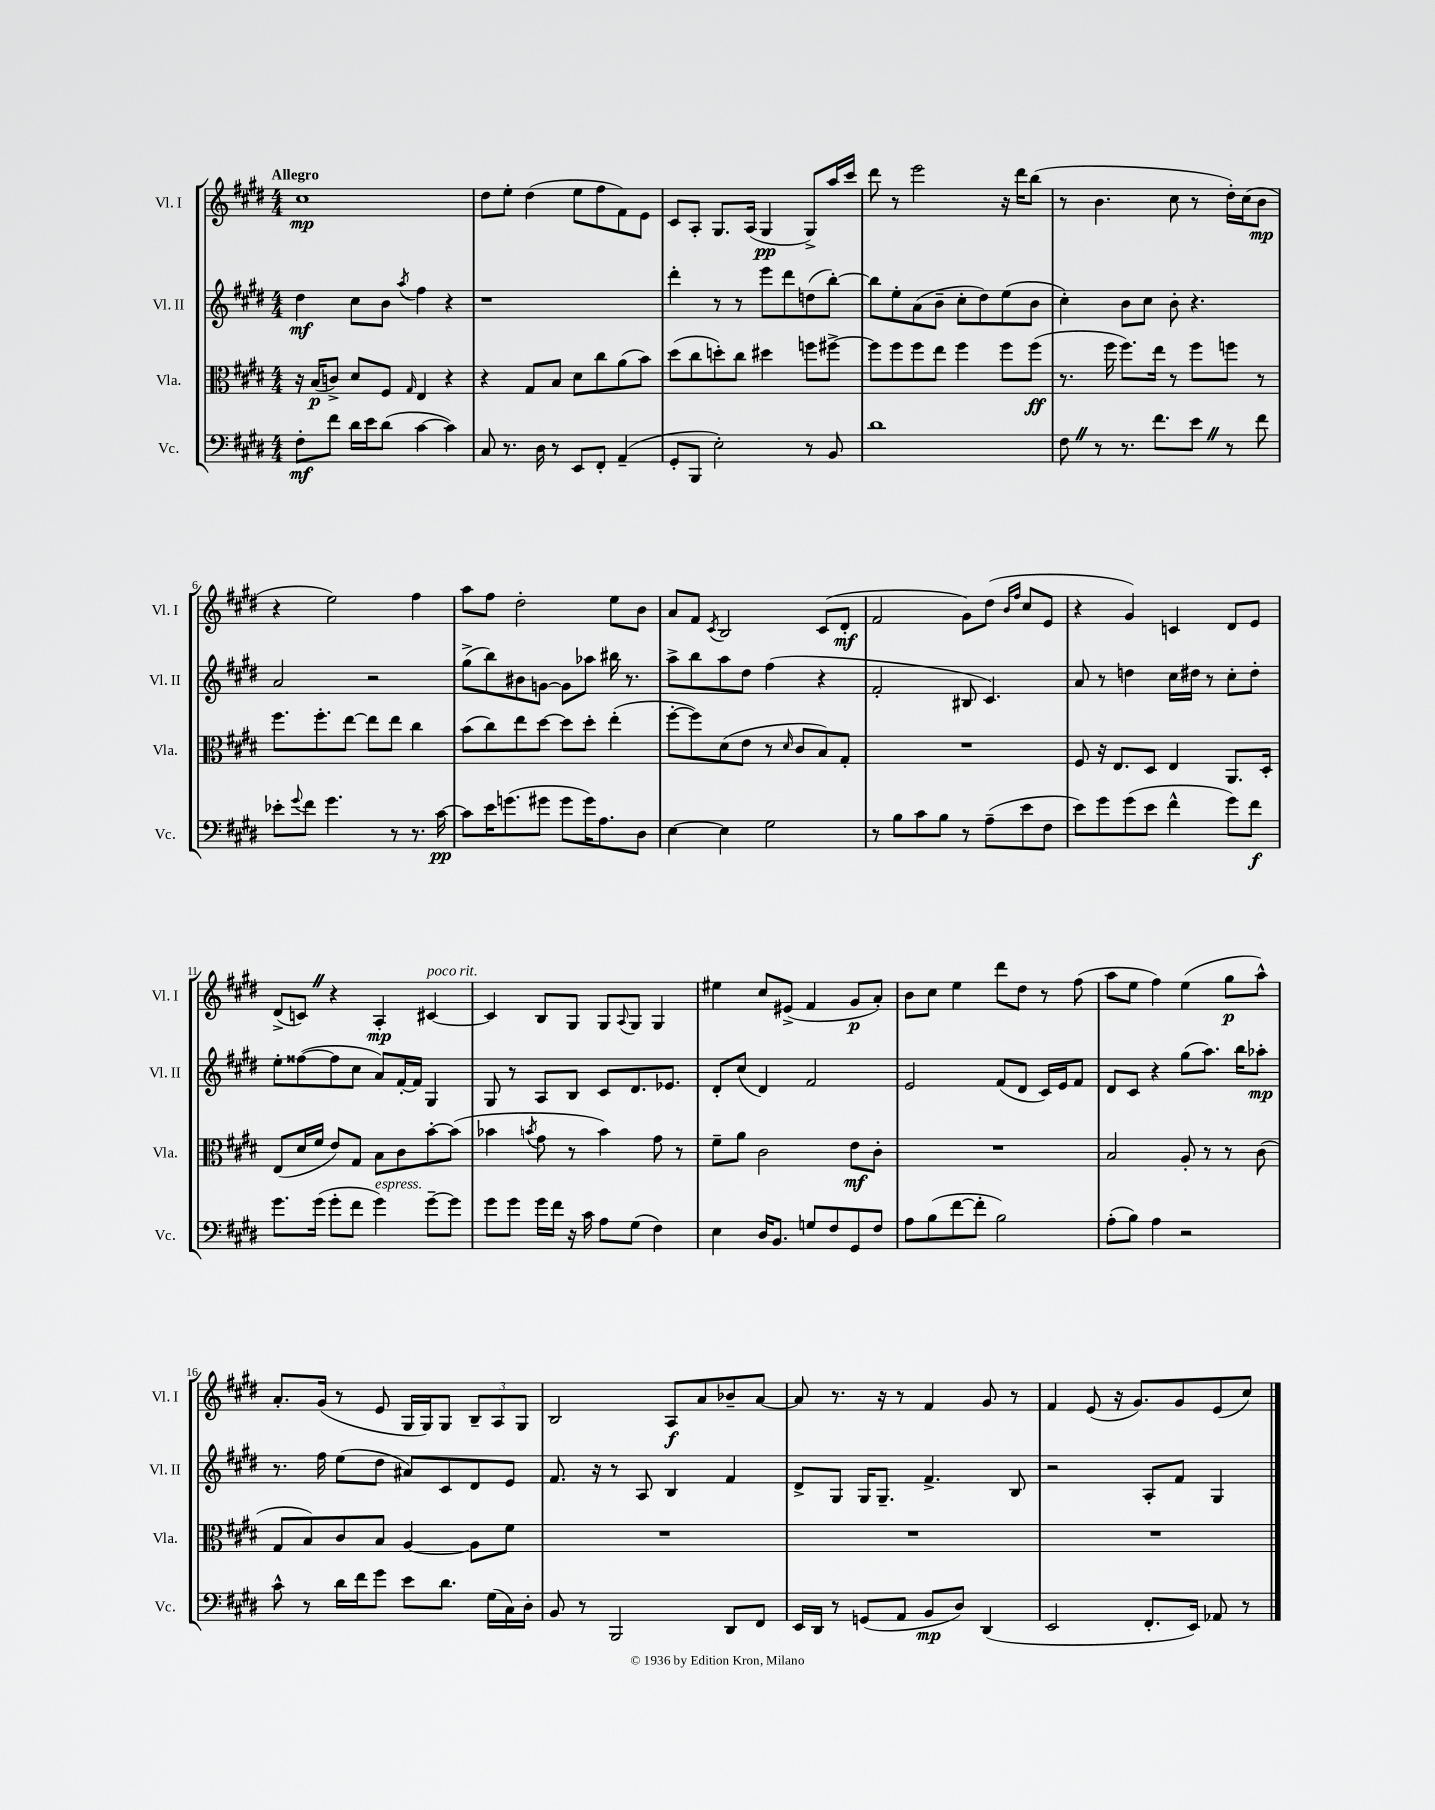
<<
\new StaffGroup <<
\new Staff = "s0" \with { instrumentName = "Vl. I" shortInstrumentName = "Vl. I" } {
    \clef treble \key e \major \numericTimeSignature \time 4/4 \tempo "Allegro"
    cis''1\mp |
    dis''8 e''8-. dis''4( e''8 fis''8 fis'8) e'8 |
    cis'8 a8-. gis8. a16( gis4\pp gis8->) a''16 cis'''16 |
    dis'''8 r8 e'''2 r16 dis'''16 b''8( |
    r8 b'4. cis''8 r8 dis''16-.) cis''16( b'8\mp |
    r4 e''2) fis''4 |
    a''8 fis''8 dis''2-. e''8 b'8 |
    a'8 fis'8 \acciaccatura { cis'8 } b2 cis'8( dis'8-.\mf |
    fis'2 gis'8) dis''8( \grace { b'16 fis''16 } cis''8 e'8 |
    r4 gis'4) c'4 dis'8 e'8 |
    dis'8->( c'8) \once \override BreathingSign.text = \markup { \musicglyph "scripts.caesura.straight" } \breathe r4 a4-.\mp cis'4~^\markup { \italic "poco rit." } |
    cis'4 b8 gis8 gis8 \appoggiatura { a8 } gis8 gis4 |
    eis''4 cis''8 eis'8->( fis'4 gis'8\p a'8-.) |
    b'8 cis''8 e''4 dis'''8 dis''8 r8 fis''8( |
    a''8 e''8 fis''4) e''4( gis''8\p a''8-^) |
    a'8.-. gis'16( r8 e'8 gis16 gis16) gis8 \tuplet 3/2 { b8-- a8 gis8 } |
    b2 a8\f a'8 bes'8-- a'8~ |
    a'8 r8. r16 r8 fis'4 gis'8 r8 |
    fis'4 e'8( r16 gis'8.) gis'8 e'8( cis''8) \bar "|." |
}
\new Staff = "s1" \with { instrumentName = "Vl. II" shortInstrumentName = "Vl. II" } {
    \clef treble \key e \major \numericTimeSignature \time 4/4
    dis''4\mf cis''8 b'8 \acciaccatura { a''8 } fis''4 r4 |
    r1 |
    dis'''4-. r8 r8 e'''8 dis'''8 d''8( b''8~-.) |
    b''8 e''8-. a'8( b'8-- cis''8-. dis''8) e''8( b'8 |
    cis''4-.) b'8 cis''8 b'8-. r4. |
    a'2 r2 |
    gis''8->( b''8) bis'8 g'8~ g'8 aes''8 bis''16 r8. |
    a''8-> b''8 a''8 dis''8 fis''4( r4 |
    fis'2-. bis8 cis'4.) |
    a'8 r8 d''4 cis''16 dis''16 r8 cis''8-. dis''8-. |
    e''8-. fisis''8~( fisis''8 cis''8 a'8) fis'16~-. fis'16 gis4 |
    gis8 r8 a8 b8 cis'8 dis'8. ees'8. |
    dis'8-. cis''8( dis'4) fis'2 |
    e'2 fis'8( dis'8 cis'16) e'16 fis'8 |
    dis'8 cis'8 r4 gis''8( a''8.) b''16 aes''8-.\mp |
    r8. fis''16 e''8( dis''8 ais'8) cis'8 dis'8 e'8 |
    fis'8. r16 r8 a8 b4 fis'4 |
    dis'8-> gis8 gis16 gis8.-- fis'4.-> b8 |
    r2 a8-. fis'8 gis4 \bar "|." |
}
\new Staff = "s2" \with { instrumentName = "Vla." shortInstrumentName = "Vla." } {
    \clef alto \key e \major \numericTimeSignature \time 4/4
    r16 b16\p( c'8->) dis'8 fis8 \grace { gis16 } e4 r4 |
    r4 gis8 b8 dis'8 cis''8 a'8( b'8) |
    dis''8( cis''8 d''8-.) cis''8 dis''4 f''8 fis''8~-> |
    fis''8 fis''8 fis''8 e''8 fis''4 fis''8 fis''8\ff( |
    r8. fis''16 fis''8.) e''16 r8 fis''8 f''8 r8 |
    fis''8. fis''8.-. e''8~ e''8 e''8 cis''4 |
    b'8( cis''8) e''8 dis''8~ dis''8 dis''8-. e''4-.( |
    fis''8~-. fis''8) dis'8( e'8 r8 \grace { dis'16 } cis'8 b8) gis8-. |
    R1 |
    fis8 r16 e8. dis8 e4 a,8. dis16-. |
    e8( dis'16 fis'16 e'8) gis8 b8 cis'8 b'8~-. b'8( |
    bes'4 \acciaccatura { b'8 } gis'8 r8 b'4) gis'8 r8 |
    fis'8-- a'8 cis'2 e'8\mf cis'8-. |
    R1 |
    b2 a8-. r8 r8 cis'8( |
    gis8 b8) cis'8 b8 a4~ a8 fis'8 |
    R1 |
    R1 |
    R1 \bar "|." |
}
\new Staff = "s3" \with { instrumentName = "Vc." shortInstrumentName = "Vc." } {
    \clef bass \key e \major \numericTimeSignature \time 4/4
    fis8-.\mf fis'8 dis'16 e'16 dis'8( cis'4~ cis'4) |
    cis8 r8. dis16 r8 e,8 fis,8-. a,4--( |
    gis,8-. b,,8 e2-.) r8 b,8 |
    dis'1 |
    fis8 \once \override BreathingSign.text = \markup { \musicglyph "scripts.caesura.straight" } \breathe r8 r8. fis'8. e'8 \once \override BreathingSign.text = \markup { \musicglyph "scripts.caesura.straight" } \breathe r8 fis'8 |
    ees'8-. \appoggiatura { gis'8 } fis'8 gis'4. r8 r8. cis'16~\pp |
    cis'8 e'16 g'8.( gis'8 gis'8 gis'16) a8. dis8 |
    e4~ e4 gis2 |
    r8 b8 cis'8 b8 r8 a8--( e'8 fis8 |
    e'8) gis'8 gis'8( e'8 fis'4-^ gis'8) fis'8\f |
    gis'8. gis'16( gis'8-. fis'8 gis'4^\markup { \italic "espress." }) gis'8~-- gis'8 |
    gis'8 gis'8 gis'16 fis'16 r16 cis'16 a8 gis8( fis4) |
    e4 dis16 b,8. g8 fis8 gis,8 fis8 |
    a8 b8( fis'8~ fis'8-. b2) |
    a8-.( b8) a4 r2 |
    cis'8-^ r8 dis'16 fis'16 gis'8 e'8 dis'8. gis16( cis16) dis16-. |
    b,8 r8 b,,2 dis,8 fis,8 |
    e,16 dis,16 r8 g,8( a,8 b,8\mp dis8) dis,4( |
    e,2 fis,8.-. e,16) aes,8 r8 \bar "|." |
}
>>
>>
